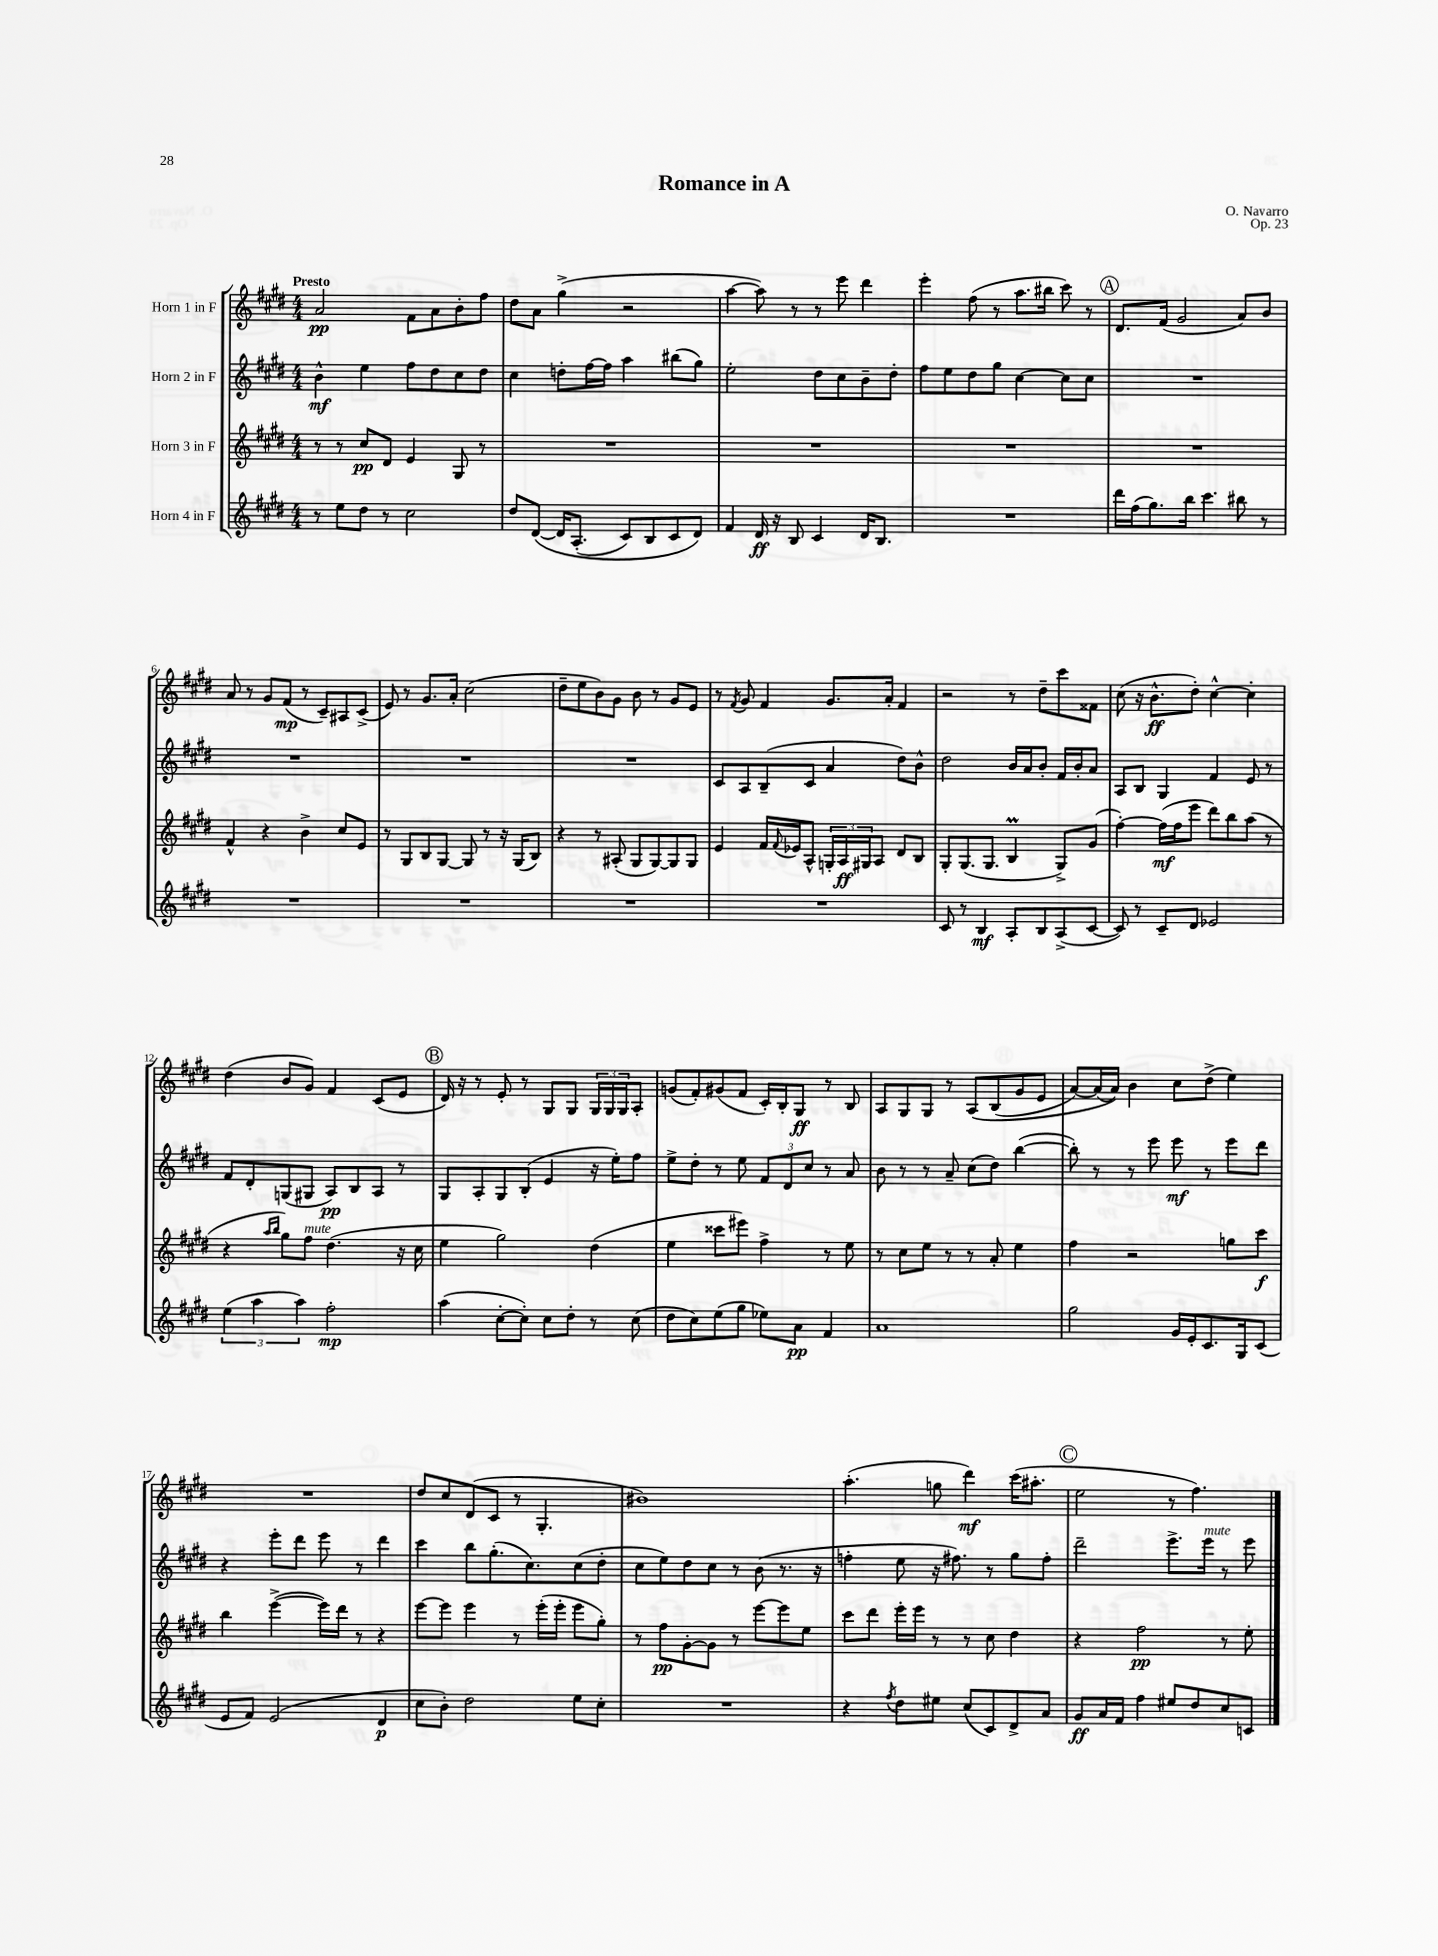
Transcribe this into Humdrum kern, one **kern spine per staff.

**kern	**dynam	**kern	**dynam	**kern	**dynam	**kern	**dynam
*part4	*part4	*part3	*part3	*part2	*part2	*part1	*part1
*staff4	*staff4	*staff3	*staff3	*staff2	*staff2	*staff1	*staff1
*I"Horn 4 in F	*	*I"Horn 3 in F	*	*I"Horn 2 in F	*	*I"Horn 1 in F	*
*clefG2	*	*clefG2	*	*clefG2	*	*clefG2	*
*k[f#c#g#d#]	*	*k[f#c#g#d#]	*	*k[f#c#g#d#]	*	*k[f#c#g#d#]	*
*M4/4	*	*M4/4	*	*M4/4	*	*M4/4	*
=1	=1	=1	=1	=1	=1	=1	=1
!	!	!	!	!	!	!LO:TX:a:B:t=Presto	!
8r	.	8r	.	4b^^\	mf	2a/	pp
8ee\L	.	8r	.	.	.	.	.
8dd#\J	.	8cc#/L	pp	4ee\	.	.	.
8r	.	8d#/J	.	.	.	.	.
2cc#\	.	4e/	.	8ff#\L	.	8f#\L	.
.	.	.	.	8dd#\	.	8a\	.
.	.	8G#/	.	8cc#\	.	8b'\	.
.	.	8r	.	8dd#\J	.	8ff#\J	.
=2	=2	=2	=2	=2	=2	=2	=2
8dd#/L	.	1r	.	4cc#\	.	8dd#\L	.
([8d#/J	.	.	.	.	.	8a\J	.
16d#/KL]	.	.	.	8ddn'\L	.	(4gg#^\	.
(8.A'/J	.	.	.	.	.	.	.
.	.	.	.	[16ff#\L	.	.	.
.	.	.	.	16ff#\JJ]	.	.	.
8c#/L)	.	.	.	4aa\	.	2r	.
8B/	.	.	.	.	.	.	.
8c#/	.	.	.	(8bb#X\L	.	.	.
8d#/J)	.	.	.	8gg#\J)	.	.	.
=3	=3	=3	=3	=3	=3	=3	=3
4f#/	.	1r	.	2ee'\	.	[4aa\	.
16d#/	ff	.	.	.	.	8aa\])	.
16r	.	.	.	.	.	.	.
8B/	.	.	.	.	.	8r	.
4c#/	.	.	.	8dd#\L	.	8r	.
.	.	.	.	8cc#\	.	8eee\	.
16d#/KL	.	.	.	8b~\	.	4ddd#\	.
8.B/J	.	.	.	.	.	.	.
.	.	.	.	8dd#'\J	.	.	.
=4	=4	=4	=4	=4	=4	=4	=4
1r	.	1r	.	8ff#\L	.	4eee'\	.
.	.	.	.	8ee\	.	.	.
.	.	.	.	8dd#\	.	(8ff#\	.
.	.	.	.	8gg#\J	.	8r	.
.	.	.	.	[4cc#\	.	8.aa\L	.
.	.	.	.	.	.	16bb#X\Jk	.
.	.	.	.	8cc#\L]	.	8ccc#\)	.
.	.	.	.	8cc#\J	.	8r	.
!!LO:REH:place=s1:t=A
=5	=5	=5	=5	=5	=5	=5	=5
16ddd#\LL	.	1r	.	1r	.	8.d#/L	.
(16ff#\J	.	.	.	.	.	.	.
8.gg#\)	.	.	.	.	.	.	.
.	.	.	.	.	.	(16f#/Jk	.
.	.	.	.	.	.	2g#/	.
16bb\Jk	.	.	.	.	.	.	.
4.ccc#\	.	.	.	.	.	.	.
8bb#X\	.	.	.	.	.	8a/L)	.
8r	.	.	.	.	.	8b/J	.
!!LO:LB:g=z
=6	=6	=6	=6	=6	=6	=6	=6
1r	.	4f#^^/	.	1r	.	8a/	.
.	.	.	.	.	.	8r	.
.	.	4r	.	.	.	8g#/L	.
.	.	.	.	.	.	(8f#/J	mp
.	.	4b^\	.	.	.	8r	.
.	.	.	.	.	.	8c#~/L)	.
.	.	8cc#/L	.	.	.	8A#X/	.
.	.	8e/J	.	.	.	(8c#^/J	.
=7	=7	=7	=7	=7	=7	=7	=7
1r	.	8r	.	1r	.	8e/)	.
.	.	8G#/L	.	.	.	8r	.
.	.	8B/	.	.	.	8.g#/L	.
.	.	[8G#/J	.	.	.	.	.
.	.	.	.	.	.	16a'/Jk	.
.	.	8G#/]	.	.	.	(2cc#\	.
.	.	8r	.	.	.	.	.
.	.	16r	.	.	.	.	.
.	.	(16G#/KL	.	.	.	.	.
.	.	8B/J)	.	.	.	.	.
=8	=8	=8	=8	=8	=8	=8	=8
1r	.	4r	.	1r	.	8dd#~\L	.
.	.	.	.	.	.	8ee\	.
.	.	8r	.	.	.	8b\)	.
.	.	(8A#X'/	.	.	.	8g#\J	.
.	.	8G#/L	.	.	.	8b\	.
.	.	[8G#/)	.	.	.	8r	.
.	.	8G#/]	.	.	.	8g#/L	.
.	.	8G#/J	.	.	.	8e/J	.
=9	=9	=9	=9	=9	=9	=9	=9
1r	.	4e/	.	8c#/L	.	8r	.
.	.	.	.	.	.	8qf#/	.
.	.	.	.	8A/	.	8g#/	.
.	.	16f#/LL	.	(8B~/	.	4f#/	.
.	.	8qqf#/	.	.	.	.	.
.	.	16e-X/J	.	.	.	.	.
.	.	8A^^/J	.	8c#/J	.	.	.
.	.	24Gn'/LL	.	4a/	.	8.g#/L	.
.	.	24A/	ff	.	.	.	.
.	.	24G#X/J	.	.	.	.	.
.	.	8A/J	.	.	.	.	.
.	.	.	.	.	.	16a'/Jk	.
.	.	8d#/L	.	8dd#\L)	.	4f#/	.
.	.	8B/J	.	8b^^\J	.	.	.
=10	=10	=10	=10	=10	=10	=10	=10
8c#/	.	8G#'/L	.	2dd#\	.	2r	.
8r	.	(8.G#/	.	.	.	.	.
4B/	mf	.	.	.	.	.	.
.	.	8.G#/J	.	.	.	.	.
8A'/L	.	4BM/	.	16b/LL	.	8r	.
.	.	.	.	16a/J	.	.	.
8B/	.	.	.	8b'/J	.	8dd#~\L	.
(8A^/	.	8G#^/L)	.	16f#/LL	.	8ccc#\	.
.	.	.	.	16b'/J	.	.	.
[8c#/J	.	(8g#/J	.	8a/J	.	8f##X\J	.
=11	=11	=11	=11	=11	=11	=11	=11
8c#/])	.	[4ff#'\)	.	8A/L	.	(8cc#\	.
8r	.	.	.	8B/J	.	16r	.
.	.	.	.	.	.	8.b^^\L	ff
8c#~/L	.	(16ff#\LL]	mf	4G#/	.	.	.
.	.	16ff#\J	.	.	.	.	.
8d#/J	.	8eee\J	.	.	.	8dd#'\J)	.
2e-X/	.	8ddd#\L)	.	4f#/	.	[4cc#^^\	.
.	.	8bb\	.	.	.	.	.
.	.	(8aa\J	.	8e/	.	4cc#'\]	.
.	.	8r	.	8r	.	.	.
!!LO:LB:g=z
=12	=12	=12	=12	=12	=12	=12	=12
(6ee\	.	4r	.	8f#/L	.	(4dd#\	.
.	.	.	.	8d#'/	.	.	.
6aa\	.	.	.	.	.	.	.
.	.	16qqaa/LL	.	.	.	.	.
.	.	16qqbb/JJ	.	.	.	.	.
.	.	8gg#\L)	.	(8Gn/	.	8b/L	.
6aa\)	.	.	.	.	.	.	.
!	!	!LO:TX:a:i:t=mute	!	!	!	!	!
.	.	8ff#\J	.	8G#X/J	.	8g#/J)	.
2ff#'\	mp	(4.dd#\	.	8A/L)	pp	4f#/	.
.	.	.	.	8B/	.	.	.
.	.	.	.	8A/J	.	(8c#/L	.
.	.	16r	.	8r	.	8e/J	.
.	.	16cc#\	.	.	.	.	.
!!LO:REH:place=s1:t=B
=13	=13	=13	=13	=13	=13	=13	=13
(4aa\	.	4ee\	.	8G#/L	.	16d#/)	.
.	.	.	.	.	.	16r	.
.	.	.	.	8A'/	.	8r	.
[8cc#'\L	.	2gg#\)	.	8G#/	.	8e'/	.
8cc#'\J])	.	.	.	(8B'/J	.	8r	.
8cc#\L	.	.	.	4e/	.	8G#/L	.
8dd#'\J	.	.	.	.	.	8G#/J	.
8r	.	(4dd#\	.	16r	.	24G#/LL	.
.	.	.	.	.	.	24G#/	.
.	.	.	.	16ee'\KL)	.	.	.
.	.	.	.	.	.	24G#/J	.
(8cc#\	.	.	.	8ff#\J	.	8A'/J	.
=14	=14	=14	=14	=14	=14	=14	=14
8dd#\L	.	4ee\	.	8ee^\L	.	(8gn/L	.
8cc#\)	.	.	.	8dd#'\J	.	8f#'/)	.
(8ee\	.	8ccc##X\L	.	8r	.	(8g#X/	.
8gg#\J	.	8eee#X\J)	.	8ee\	.	8f#/J	.
8ee-X\L)	.	4ff#^\	.	12f#/L	.	16c#'/LL)	.
.	.	.	.	.	.	16B'/J	.
.	.	.	.	12d#/	.	.	.
8a\J	pp	.	.	.	.	8G#/J	ff
.	.	.	.	12cc#/J	.	.	.
4f#/	.	8r	.	8r	.	8r	.
.	.	8ee\	.	8a/	.	8B/	.
=15	=15	=15	=15	=15	=15	=15	=15
1a	.	8r	.	8b\	.	8A/L	.
.	.	8cc#\L	.	8r	.	8G#/	.
.	.	8ee\J	.	8r	.	8G#/J	.
.	.	8r	.	8a~/	.	8r	.
.	.	8r	.	(8cc#\L	.	(8A/L	.
.	.	8a'/	.	8dd#\J)	.	(8B/	.
.	.	4ee\	.	([4bb\	.	8g#/	.
.	.	.	.	.	.	8e/J	.
=16	=16	=16	=16	=16	=16	=16	=16
2gg#\	.	4ff#\	.	8bb'\])	.	[8a/L)	.
.	.	.	.	8r	.	(16a/L]	.
.	.	.	.	.	.	16a/JJ))	.
.	.	2r	.	8r	.	4b\	.
.	.	.	.	8eee\	.	.	.
16g#/LL	.	.	.	8eee\	mf	8cc#\L	.
16e'/J	.	.	.	.	.	.	.
8.c#/	.	.	.	8r	.	(8dd#^\J	.
.	.	8ggn\L	.	8eee\L	.	4ee\)	.
16G#/k	.	.	.	.	.	.	.
(8c#/J	.	8ccc#\J	f	8ddd#\J	.	.	.
!!LO:LB:g=z
=17	=17	=17	=17	=17	=17	=17	=17
8e/L	.	4bb\	.	4r	.	1r	.
8f#/J)	.	.	.	.	.	.	.
(2e/	.	([4eee^\	.	8eee'\L	.	.	.
.	.	.	.	8ddd#\J	.	.	.
.	.	16eee\LL])	.	8eee\	.	.	.
.	.	16ddd#\JJ	.	.	.	.	.
.	.	8r	.	8r	.	.	.
4d#/	p	4r	.	4ddd#\	.	.	.
=18	=18	=18	=18	=18	=18	=18	=18
8cc#\L	.	[8eee\L	.	4ccc#\	.	8dd#/L	.
8b'\J)	.	8eee\J]	.	.	.	8cc#/	.
2dd#\	.	4eee\	.	8bb\L	.	(8d#/	.
.	.	.	.	(8.gg#'\	.	8c#/J	.
.	.	8r	.	.	.	8r	.
.	.	.	.	8.cc#\)	.	.	.
.	.	(16eee'\LL	.	.	.	4.G#'/	.
.	.	16eee'\JJ	.	.	.	.	.
8ee\L	.	8eee\L	.	(8cc#\	.	.	.
8cc#'\J	.	8gg#'\J)	.	8dd#'\J	.	.	.
=19	=19	=19	=19	=19	=19	=19	=19
1r	.	8r	.	8cc#\L	.	1b#X)	.
.	.	8ff#\L	pp	8ee\)	.	.	.
.	.	[8g#'\	.	8dd#\	.	.	.
.	.	8g#\J]	.	8cc#\J	.	.	.
.	.	8r	.	8r	.	.	.
.	.	[8eee\L	.	(8b\	.	.	.
.	.	8eee\]	.	8.r	.	.	.
.	.	8ee\J	.	.	.	.	.
.	.	.	.	16r	.	.	.
=20	=20	=20	=20	=20	=20	=20	=20
4r	.	8ccc#\L	.	4ffn'\	.	(4.aa'\	.
.	.	8ddd#\J	.	.	.	.	.
8qff#/	.	.	.	.	.	.	.
8dd#\L	.	16eee'\LL	.	8ee\	.	.	.
.	.	16eee\JJ	.	.	.	.	.
8ee#X\J	.	8r	.	16r	.	8ggn\	.
.	.	.	.	8.ff#X\)	.	.	.
(8cc#/L	.	8r	.	.	.	4ddd#\)	mf
8c#/)	.	8cc#\	.	8r	.	.	.
8d#^/	.	4dd#\	.	8gg#\L	.	(16ccc#\KL	.
.	.	.	.	.	.	8.aa#X'\J	.
8a/J	.	.	.	8ff#'\J	.	.	.
!!LO:REH:place=s1:t=C
=21	=21	=21	=21	=21	=21	=21	=21
8g#/L	ff	4r	.	2ddd#~\	.	2ee\	.
16a/L	.	.	.	.	.	.	.
16f#/JJ	.	.	.	.	.	.	.
4ff#\	.	2ff#\	pp	.	.	.	.
8ee#X/L	.	.	.	8.eee^\L	.	8r	.
8dd#/	.	.	.	.	.	4.ff#\)	.
!	!	!	!	!LO:TX:a:i:t=mute	!	!	!
.	.	.	.	16eee\Jk	.	.	.
8cc#/	.	8r	.	8r	.	.	.
8cn/J	.	8ee'\	.	8eee\	.	.	.
==	==	==	==	==	==	==	==
*-	*-	*-	*-	*-	*-	*-	*-
